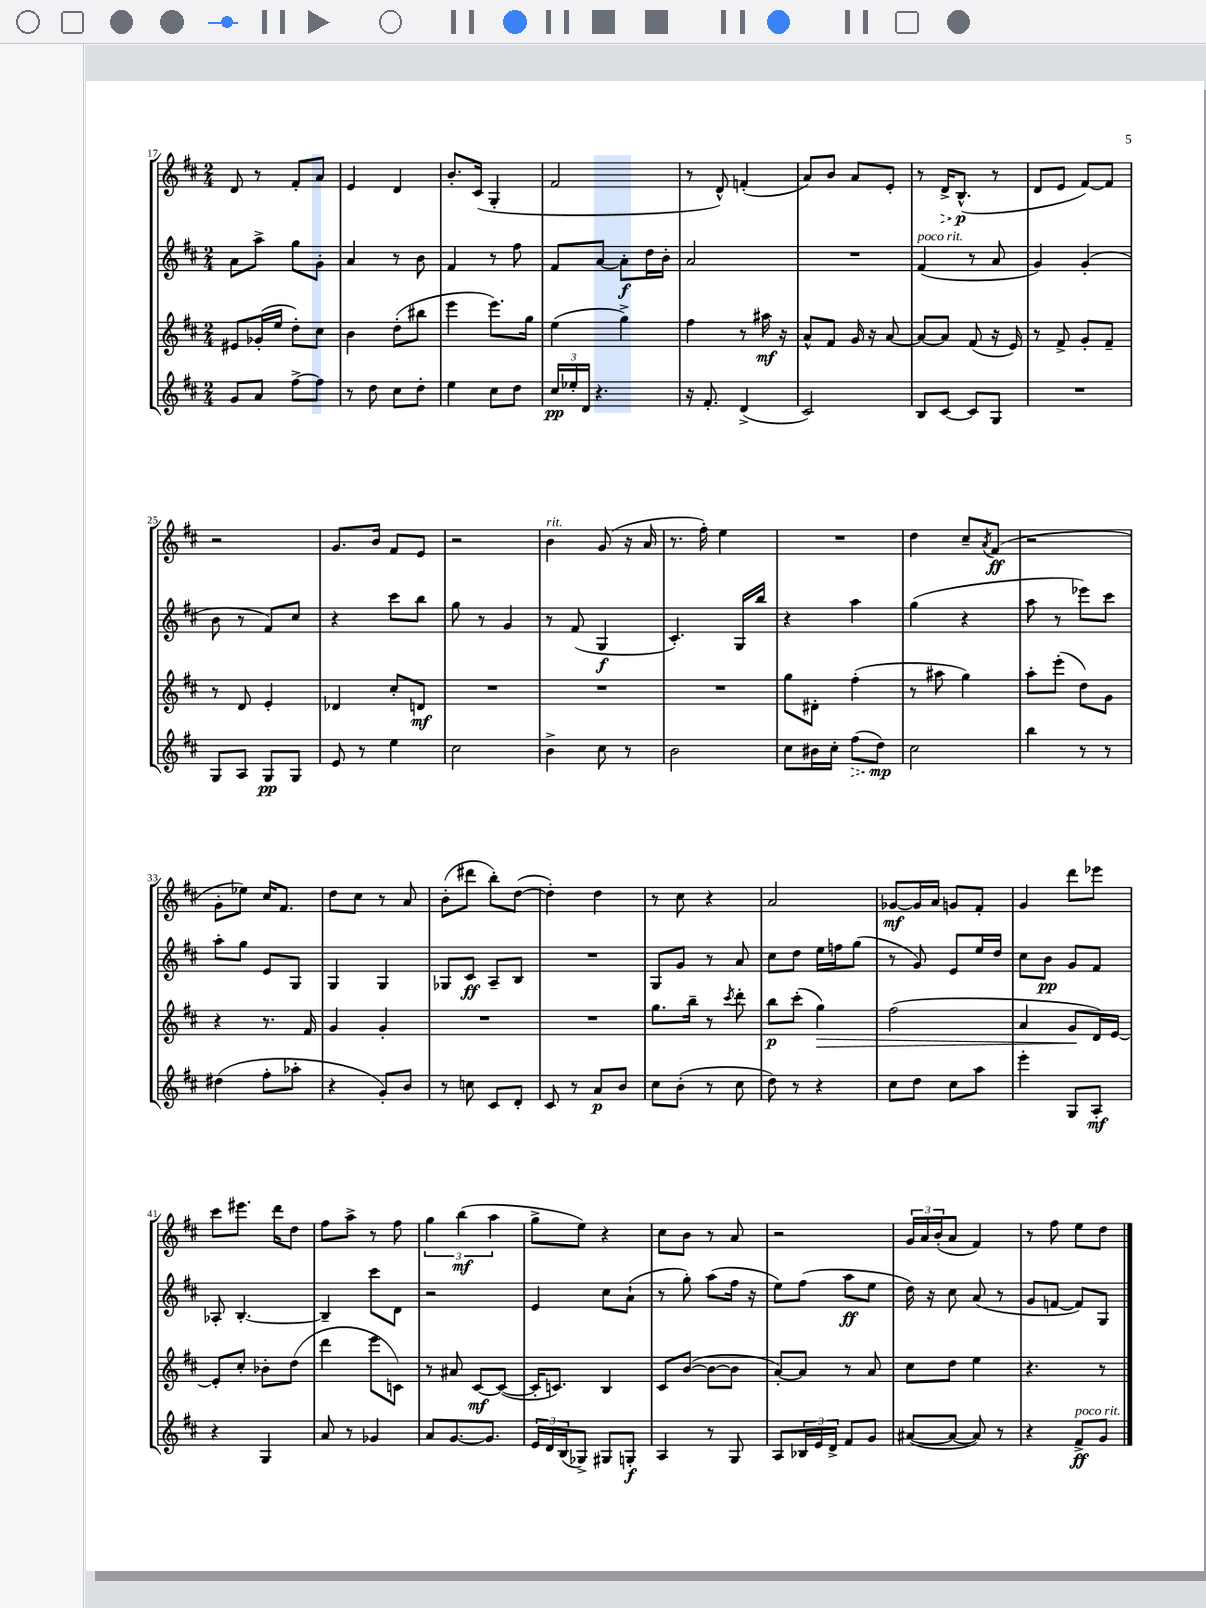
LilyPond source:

<<
\new StaffGroup <<
\new Staff = "s0" {
    \clef treble \key d \major \numericTimeSignature \time 2/4
    d'8 r8 fis'8-. a'8 |
    e'4 d'4 |
    b'8.-. cis'16( g4-. |
    fis'2 |
    r8 d'8-^) f'4-.( |
    a'8) b'8 a'8 e'8-. |
    r8 \once \override Hairpin.style = #'dashed-line d'16->\> b8.-^\p\!( r8 |
    d'8 e'8 fis'8~) fis'8 |
    r2 |
    g'8. b'16 fis'8 e'8 |
    r2 |
    b'4^\markup { \italic "rit." } g'8( r16 a'16 |
    r8. fis''16-.) e''4 |
    R2 |
    d''4 cis''8-- \acciaccatura { a'8 } fis'8\ff( |
    r2 |
    g'8-. ees''8) cis''16 fis'8. |
    d''8 cis''8 r8 a'8 |
    b'8-.( dis'''8 b''8-.) d''8~( |
    d''4-.) d''4 |
    r8 cis''8 r4 |
    a'2 |
    ges'8~\mf ges'16 a'16 g'8 fis'8-. |
    g'4 d'''8 ees'''8 |
    cis'''8 eis'''8. d'''16 d''8 |
    fis''8 a''8-> r8 fis''8 |
    \tuplet 3/2 { g''4 b''4\mf( a''4 } |
    g''8-> e''8) r4 |
    cis''8 b'8 r8 a'8 |
    r2 |
    \tuplet 3/2 { g'16 a'16 b'16-.( } a'8 fis'4) |
    r8 fis''8 e''8 d''8 \bar "|." |
}
\new Staff = "s1" {
    \clef treble \key d \major \numericTimeSignature \time 2/4
    a'8 a''8-> g''8 g'8-. |
    a'4 r8 b'8 |
    fis'4 r8 fis''8 |
    fis'8 a'8~ a'8-.\f d''16 b'16-. |
    a'2 |
    R2 |
    fis'4^\markup { \italic "poco rit." }( r8 a'8 |
    g'4) g'4-.( |
    b'8 r8 fis'8) cis''8 |
    r4 cis'''8 b''8 |
    g''8 r8 g'4 |
    r8 fis'8( g4\f |
    cis'4.-.) g16 b''16 |
    r4 a''4 |
    g''4( r4 |
    a''8 r8 ees'''8) cis'''8 |
    a''8-. g''8 e'8 g8 |
    g4 g4 |
    ges8 cis'8\ff a8-- b8 |
    R2 |
    g8 g'8 r8 a'8 |
    cis''8 d''8 e''16 f''16 g''8( |
    r8 g'8) e'8 e''16 d''16 |
    cis''8 b'8\pp g'8 fis'8 |
    aes8-. b4.~-. |
    b4-- cis'''8 d'8 |
    r2 |
    e'4 cis''8 a'8-!( |
    r8 g''8-.) a''8( fis''16 r16 |
    e''8) fis''8( a''8\ff e''8 |
    d''16) r16 cis''8 a'8( r8 |
    g'8 f'8~ f'8) g8 \bar "|." |
}
\new Staff = "s2" {
    \clef treble \key d \major \numericTimeSignature \time 2/4
    eis'8 ges'16-.( e''16 d''8-.) cis''8 |
    b'4 d''8-.( bis''8 |
    e'''4 e'''8.) g''16 |
    e''4( g''4->) |
    fis''4 r8 ais''16\mf r16 |
    a'8-^ fis'8 g'16 r16 a'8~ |
    a'8~ a'8 fis'8( r16 e'16) |
    r8 fis'8-> g'8-. fis'8-- |
    r8 d'8 e'4-. |
    des'4 cis''8-. d'8\mf |
    R2 |
    R2 |
    R2 |
    g''8 dis'8-. fis''4-.( |
    r8 ais''8 g''4) |
    a''8-. e'''8-.( d''8) g'8 |
    r4 r8. fis'16 |
    g'4 g'4-. |
    R2 |
    R2 |
    g''8. b''16-- r8 \acciaccatura { cis'''8 } d'''8-. |
    b''8\p cis'''8-.( g''4\>) |
    fis''2( |
    a'4 g'8\! d'16) e'16~ |
    e'8-. cis''8-. bes'8-. d''8( |
    d'''4 e'''8 c'8) |
    r8 ais'8 cis'8~\mf cis'8~( |
    cis'16-. c'8.) b4 |
    cis'8 b'8~( b'8~ b'8 |
    a'8~-.) a'8 r8 a'8 |
    cis''8 d''8 e''4 |
    r4. r8 \bar "|." |
}
\new Staff = "s3" {
    \clef treble \key d \major \numericTimeSignature \time 2/4
    g'8 a'8 fis''8~-> fis''8 |
    r8 d''8 cis''8 d''8-. |
    e''4 cis''8 d''8 |
    \tuplet 3/2 { cis''16\pp ees''16-. d'16 } r4. |
    r16 fis'8.-. d'4->( |
    cis'2) |
    b8 cis'8~ cis'8 g8 |
    R2 |
    g8 a8 g8\pp g8 |
    e'8 r8 e''4 |
    cis''2 |
    b'4-> cis''8 r8 |
    b'2 |
    cis''8 bis'16 cis''16-. \once \override Hairpin.style = #'dashed-line fis''8\>( d''8\mp\!) |
    cis''2 |
    b''4 r8 r8 |
    dis''4( fis''8-. aes''8-. |
    r4 g'8-.) b'8 |
    r8 c''8 cis'8 d'8-. |
    cis'8 r8 a'8\p b'8 |
    cis''8 b'8-.( r8 cis''8 |
    d''8) r8 r4 |
    cis''8 d''8 cis''8 a''8 |
    e'''4-. g8 a8-.\mf |
    r4 g4 |
    a'8 r8 ges'4 |
    a'8 g'8.~ g'8. |
    \tuplet 3/2 { e'16 d'16 b16( } ges8->) gis8 g8-.\f |
    a4 r8 g8 |
    a8 \tuplet 3/2 { bes16 e'16 d'16-> } fis'8 g'8 |
    ais'8~( ais'8~ ais'8) r8 |
    r4 fis'8->\ff^\markup { \italic "poco rit." } g'8 \bar "|." |
}
>>
>>
\layout { \context { \Score currentBarNumber = #17 } }
